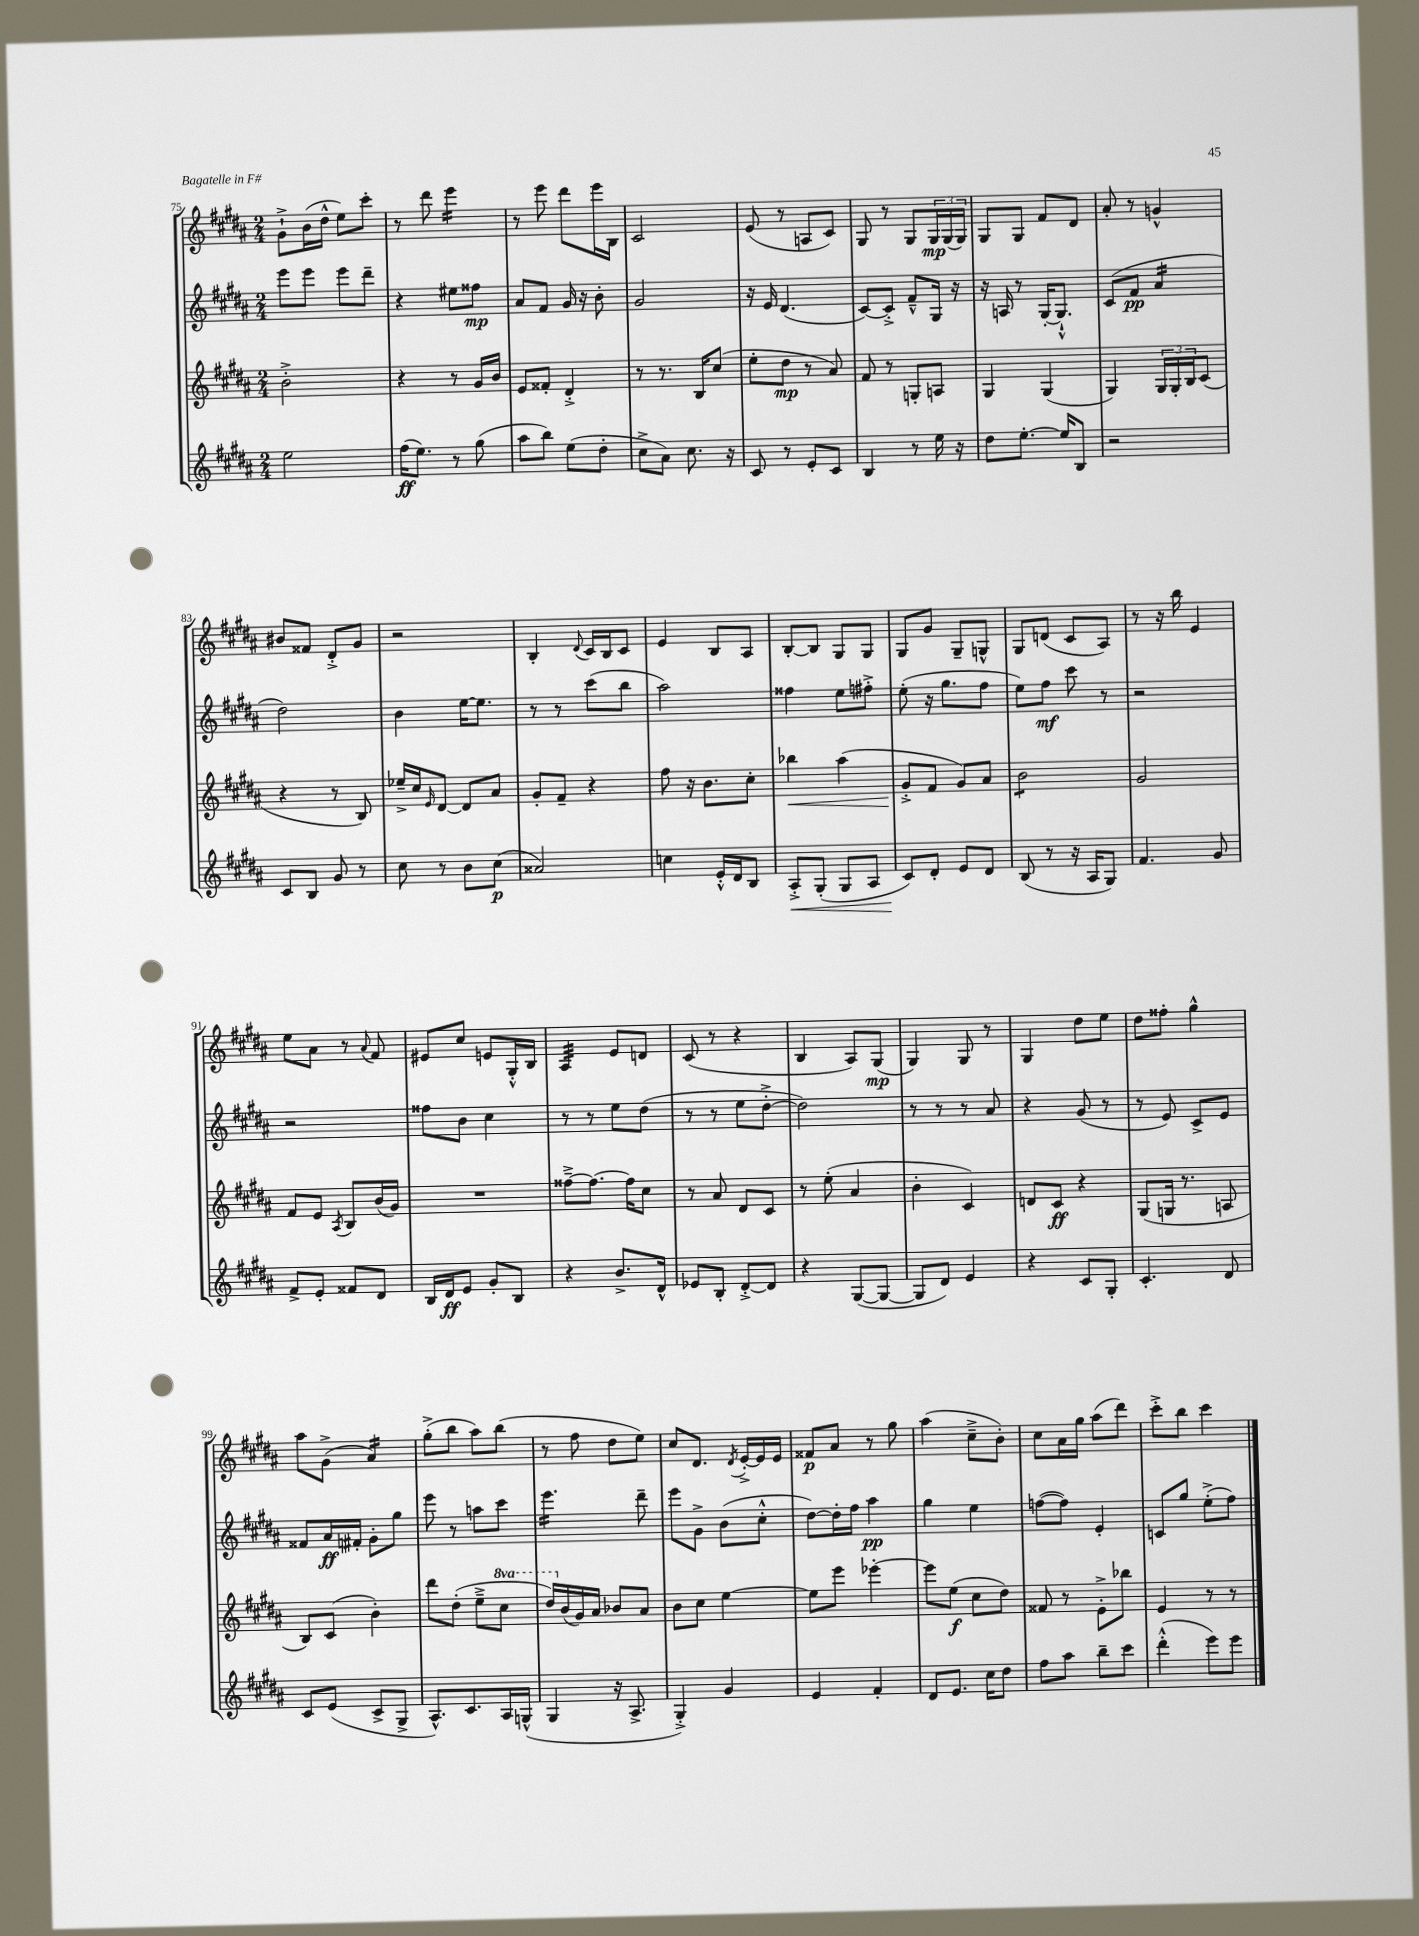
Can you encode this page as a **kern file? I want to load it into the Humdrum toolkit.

**kern	**kern	**kern	**kern
*staff4	*staff3	*staff2	*staff1
*clefG2	*clefG2	*clefG2	*clefG2
*k[f#c#g#d#a#]	*k[f#c#g#d#a#]	*k[f#c#g#d#a#]	*k[f#c#g#d#a#]
*M2/4	*M2/4	*M2/4	*M2/4
2ee	2b'^	8eee	8g#`^
.	.	8eee	(16b
.	.	.	16dd#^^
.	.	8eee	8ee)
.	.	8ddd#~	8ccc#'
=	=	=	=
(16ff#	4r	4r	8r
8.ee)	.	.	.
.	.	.	8ddd#
8r	8r	8ee#	4eee
(8gg#	16g#	8ff##	.
.	16b	.	.
=	=	=	=
8aa#	8e	8a#	8r
8bb)	8f##'	8f#	8eee
(8ee	4d#'^	16g#	8ddd#
.	.	16r	.
8dd#'	.	8b'	16eee
.	.	.	16B
=	=	=	=
8cc#^	8r	2g#	2c#
8a#)	8.r	.	.
8.cc#	.	.	.
.	16B	.	.
.	(8cc#	.	.
16r	.	.	.
=	=	=	=
8c#	8ee'	16r	(8e
.	.	16e	.
8r	8dd#	(4.d#	8r
8e'	8r	.	8A
8c#	8a#)	.	8c#)
=	=	=	=
4B	8f#	[8c#)	8G#
.	8r	8c#'^]	8r
8r	8G'	8f#~^^	8G#
16ee	8A	16G#	24G#
.	.	.	(24G#
16r	.	16r	.
.	.	.	24G#)
=	=	=	=
8dd#	4G#	16r	8G#
.	.	16A	.
[8.ee'	.	8r	8G#
.	(4G#	[16G#'	8f#
16ee]	.	8.G#`^^]	.
8B	.	.	8d#
=	=	=	=
2r	4G#)	(8c#	8a#'
.	.	8f#	8r
.	24G#	4a#	4g^^
.	24G#'	.	.
.	24B	.	.
.	(8c#	.	.
=	=	=	=
8c#	4r	2dd#)	8b#
8B	.	.	8f##
8g#	8r	.	8d#'^
8r	8B)	.	8g#
=	=	=	=
8cc#	16ee-~^	4b	2r
.	16cc#	.	.
.	16qqe	.	.
8r	[8d#	.	.
8b	8d#]	[16ee	.
.	.	8.ee]	.
(8cc#	8a#	.	.
=	=	=	=
2a##)	8g#'	8r	4B'
.	8f#~	8r	.
.	.	.	8qqd#
.	4r	(8ccc#	16c#
.	.	.	16B
.	.	8bb	8c#
=	=	=	=
4cc	8ff#	2aa#)	4e
.	16r	.	.
.	8.b	.	.
16e'^^	.	.	8B
16d#	.	.	.
8B	8cc#'	.	8A#
=	=	=	=
8A#'^	4bb-	4ff##	[8B'
(8G#'	.	.	8B]
8G#	(4aa#	8ee	8G#
8A#	.	8ff#'^	8G#
=	=	=	=
8c#)	8g#'^	(8ee'	8G#
8d#'	8f#	16r	8g#
.	.	8.gg#	.
8e	8g#)	.	8G#~
8d#	8a#	8ff#	8G^^
=	=	=	=
(8B	2b	8ee)	8G#
8r	.	8ff#	(8d
16r	.	8ccc#	8c#
16A#	.	.	.
8G#)	.	8r	8A#)
=	=	=	=
4.f#	2g#	2r	8r
.	.	.	16r
.	.	.	16bb
.	.	.	4e
8g#	.	.	.
=	=	=	=
8f#^	8f#	2r	8ee
8e'	8e	.	8a#
.	8qA#	.	.
8f##	8B	.	8r
.	.	.	8qqa#
8d#	(16b	.	8f#
.	16g#)	.	.
=	=	=	=
16B	2r	8ff##	8e#
16d#	.	.	.
8e	.	8b	8cc#
8g#'	.	4cc#	8e
8B	.	.	16G#'^^
.	.	.	16B
=	=	=	=
4r	[8ff##~^	8r	4A#
.	8.ff##_	8r	.
8.b^	.	8ee	8e
.	16ff##]	.	.
.	8cc#	(8dd#	8d
16d#^^	.	.	.
=	=	=	=
8e-	8r	8r	(8c#
8B'	8a#	8r	8r
[8d#'^	8d#	8ee	4r
8d#]	8c#	[8dd#'^	.
=	=	=	=
4r	8r	2dd#])	4B
.	(8ee'	.	.
([8G#	4a#	.	8A#)
8G#_	.	.	(8G#
=	=	=	=
8G#]	4b'	8r	4G#)
8d#)	.	8r	.
4e	4c#)	8r	8G#
.	.	8a#	8r
=	=	=	=
4r	8d	4r	4G#
.	8c#	.	.
8c#	4r	(8g#	8dd#
8G#'	.	8r	8ee
=	=	=	=
4.c#'	(8G#	8r	8dd#
.	16G	8e)	8ff##'
.	8.r	.	.
.	.	8c#^	4gg#^^
8d#	8A	8e	.
=	=	=	=
8c#	8B)	8f##	8aa#
(8e	(8c#	16a#	(8g#^
.	.	16f#'	.
8c#^	4b')	8g#'	4a#)
8G#^	.	8gg#	.
=	=	=	=
8.A#^^)	8ddd#	8eee	(8gg#'^
.	(8dd#'	8r	8bb
8.c#	.	.	.
.	8ee~^	8aa	8aa#)
16A#	8ccc#	8ccc#	(8bb
(16G^^	.	.	.
=	=	=	=
4G#	16ddd#)	4.eee	8r
.	(16b	.	.
.	16g#)	.	8ff#
.	16a#	.	.
16r	8b-	.	8dd#
8.A#^	.	.	.
.	8a#	8ddd#~	8ee)
=	=	=	=
4G#'^)	8b	8eee	8cc#
.	8cc#	8g#^	8.d#
4g#	[4ee	(8b	.
.	.	.	8qd#
.	.	.	[16e'^
.	.	8cc#'^^	16e]
.	.	.	16e
=	=	=	=
4e	8ee]	[8dd#)	8f##
.	8eee	16dd#']	8a#
.	.	16ff#	.
4f#'	[4eee-'	4aa#	8r
.	.	.	8gg#
=	=	=	=
8d#	8eee-]	4gg#	(4aa#
8.e	(8ee	.	.
.	8cc#	4ee	8cc#~^
16cc#	.	.	.
8dd#	8dd#)	.	8b')
=	=	=	=
8ff#	8f##	([8ff	8cc#
8aa#	8r	8ff])	16a#
.	.	.	16gg#
8bb~	8e'^	4e'	(8aa#
8ccc#	8bb-	.	8ddd#)
=	=	=	=
(4ddd#'^^	4e	8c	8ccc#'^
.	.	8gg#	8bb
8eee)	8r	(8ee'^	4ccc#
8eee	8r	8ff#)	.
==	==	==	==
*-	*-	*-	*-
